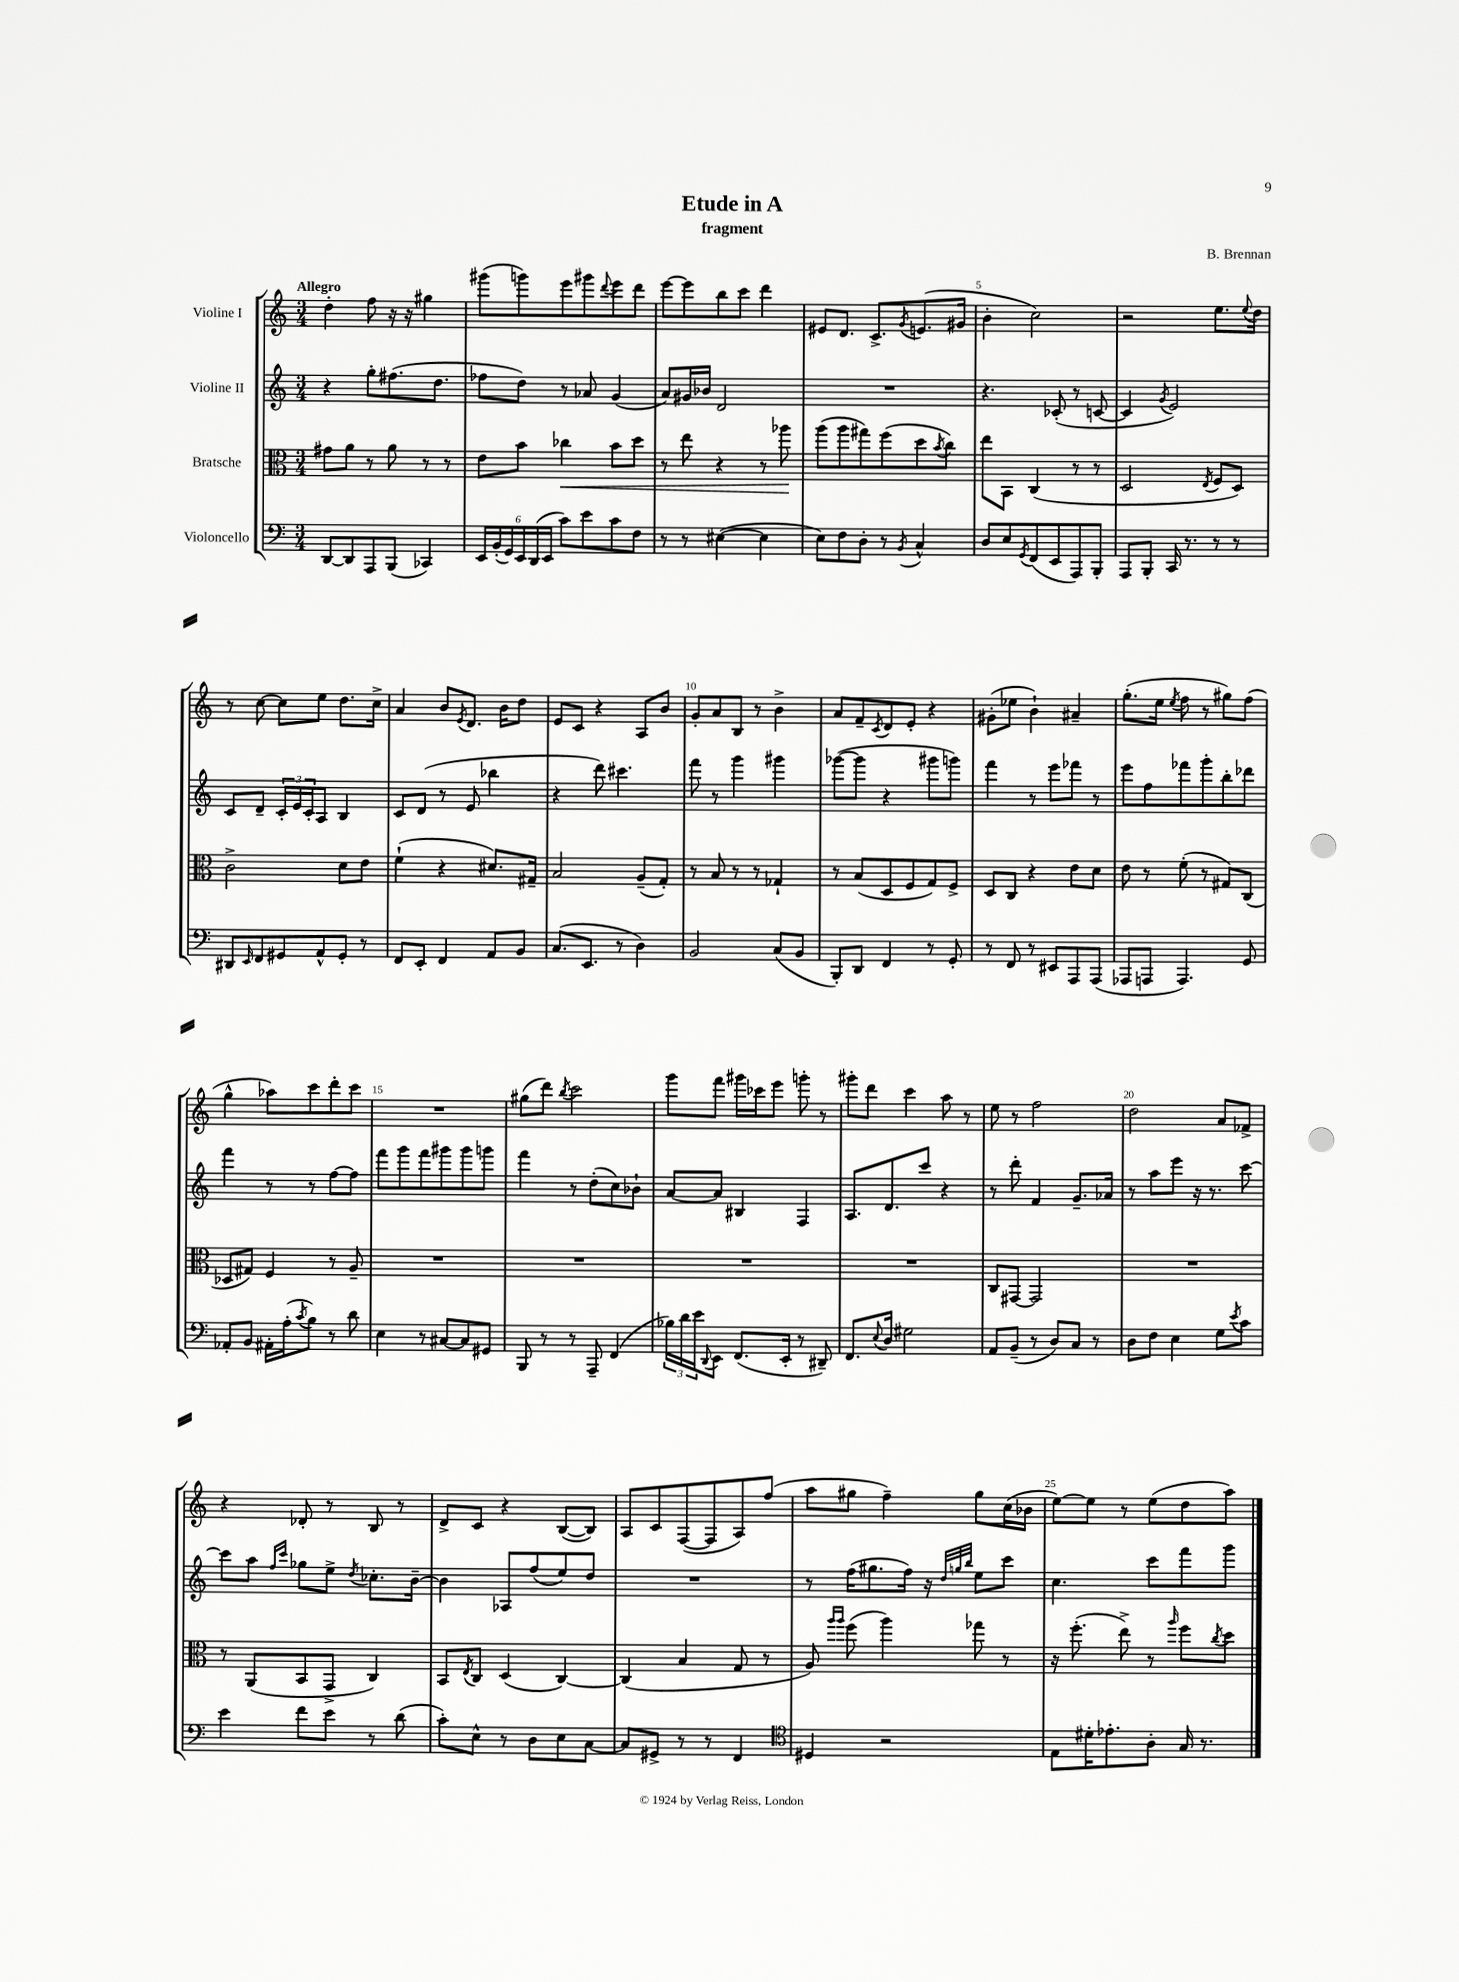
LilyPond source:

\header { title = "Etude in A" composer = "B. Brennan" subtitle = "fragment" }
<<
\new StaffGroup <<
\new Staff = "s0" \with { instrumentName = "Violine I" } {
    \clef treble \key c \major \numericTimeSignature \time 3/4 \tempo "Allegro"
    d''4-. f''8 r16 r16 gis''4 |
    gis'''8( g'''8) e'''8 gis'''8 \appoggiatura { d'''8 } e'''8 d'''8 |
    e'''8~ e'''8 b''8 c'''8 d'''4 |
    eis'8 d'8. c'8.-> \acciaccatura { g'8 } e'8.( gis'16 |
    b'4-. c''2) |
    r2 e''8. \appoggiatura { e''8 } d''16 |
    r8 c''8~ c''8 e''8 d''8. c''16-> |
    a'4 b'8 \acciaccatura { e'8 } d'8. b'16 d''8 |
    e'8 c'8 r4 a8 b'8 |
    g'8-. a'8 b8 r8 b'4-> |
    a'8 f'8-- \acciaccatura { c'8 } d'8 e'8-. r4 |
    gis'8-.( ees''8 b'4-!) ais'4-- |
    g''8.-.( e''16 \acciaccatura { e''8 } f''8 r8 gis''8) f''8( |
    g''4-^ aes''8) c'''8 d'''8-. c'''8 |
    R2. |
    gis''8( d'''8) \acciaccatura { b''8 } c'''2 |
    g'''8 f'''8 gis'''16 ces'''16 e'''8 g'''8-. r8 |
    gis'''8-. d'''8 c'''4 a''8 r8 |
    e''8 r8 f''2 |
    d''2 a'8 fes'8-> |
    r4 des'8-. r8 b8 r8 |
    d'8-> c'8 r4 b8~( b8) |
    a8 c'8 f8~( f8 a8) f''8( |
    a''8 gis''8 f''4--) gis''8 c''16( bes'16 |
    e''8~) e''8 r8 e''8( d''8 a''8) \bar "|." |
}
\new Staff = "s1" \with { instrumentName = "Violine II" } {
    \clef treble \key c \major \numericTimeSignature \time 3/4
    r4 g''8-. fis''8.( d''8. |
    fes''8 d''8) r8 aes'8 g'4( |
    a'8) gis'16 bes'16 d'2 |
    R2. |
    r4. ces'8-.( r8 c'8~ |
    c'4 \acciaccatura { g'8 } e'2) |
    c'8 d'8-- \tuplet 3/2 { c'16-. e'16 c'16-. } a8 b4 |
    c'8 d'8( r8 e'8 bes''4 |
    r4 d'''8) cis'''4. |
    f'''8 r8 g'''4 gis'''4 |
    ges'''8~( ges'''8 r4 gis'''8 g'''8) |
    f'''4 r8 e'''8 fes'''8 r8 |
    e'''8 f''8 fes'''8 g'''8-. b''8-. des'''8 |
    f'''4 r8 r8 f''8~ f''8 |
    f'''8 g'''8 f'''8 gis'''8 gis'''8 g'''8 |
    f'''4 r8 d''8-.( c''8) bes'8-! |
    a'8~ a'8 bis4 f4 |
    a8. d'8. c'''8 r4 |
    r8 d'''8-. f'4 g'8.-- aes'16 |
    r8 a''8 e'''8 r16 r8. c'''8~ |
    c'''8 a''8 \grace { f''16 c'''16 } ges''8 e''8-> \acciaccatura { d''8 } ces''8.-. b'16~-- |
    b'4 aes8 f''8( e''8) d''8 |
    R2. |
    r8 f''16( gis''8. f''16) r16 \grace { d''32 g''32 b''32 } e''8 c'''8 |
    c''4. c'''8 f'''8 g'''8 \bar "|." |
}
\new Staff = "s2" \with { instrumentName = "Bratsche" } {
    \clef alto \key c \major \numericTimeSignature \time 3/4
    gis'8 a'8 r8 a'8 r8 r8 |
    e'8 b'8 ces''4\< b'8 d''8 |
    r8 e''8 r4 r8 aes''8\! |
    a''8( a''8 gis''8) f''8( d''8 \acciaccatura { b'8 } c''8) |
    e''8 b,8 c4( r8 r8 |
    d2 \acciaccatura { e8 } f8 d8) |
    c'2-> d'8 e'8 |
    f'4-!( r4 dis'8.) gis16-- |
    b2 a8--( g8-.) |
    r8 b8 r8 r8 ges4-! |
    r8 b8( d8 f8 g8) f8-> |
    d8 c8 r4 e'8 d'8 |
    e'8 r8 f'8-.( r8 gis8) c8( |
    des8 gis8) f4 r8 a8-- |
    R2. |
    R2. |
    R2. |
    R2. |
    c8 gis,8~ gis,2 |
    R2. |
    r8 a,8( b,8 g,8-> c4) |
    b,8 \acciaccatura { e8 } c8 d4( c4~) |
    c4( b4 g8 r8 |
    a8) \grace { a''16 a''16 } f''8( a''4) ges''8 r8 |
    r16 f''8.-.( e''8->) r8 \grace { a''16 } f''8 \acciaccatura { c''8 } d''8 \bar "|." |
}
\new Staff = "s3" \with { instrumentName = "Violoncello" } {
    \clef bass \key c \major \numericTimeSignature \time 3/4
    d,8~ d,8 a,,8 b,,8( ces,4) |
    \tuplet 6/4 { e,16 b,16-.( g,16) e,16 d,16( e,16 } c'8) e'8 c'8 f8 |
    r8 r8 eis4~( eis4 |
    e8) f8 d8-. r8 \acciaccatura { b,8 } c4-^ |
    d8 e8 \acciaccatura { g,8 } f,8( e,8 a,,8) b,,8-. |
    a,,8 b,,8-. c,16 r8. r8 r8 |
    dis,8 \grace { e,16 } f,8 gis,8 a,8-^ gis,8-. r8 |
    f,8 e,8-. f,4 a,8 b,8 |
    c8.( e,8. r8 d4) |
    b,2 c8( b,8 |
    b,,8-.) d,8 f,4 r8 g,8-. |
    r8 f,8 r8 eis,8 a,,8 a,,8( |
    aes,,8 a,,8 a,,4.) g,8 |
    aes,8-. b,8 ais,16-. a16-.( \acciaccatura { c'8 } b8) r8 d'8 |
    e4 r8 cis8~ cis8 gis,8 |
    b,,8 r8 r8 a,,8-- f,4( |
    \tuplet 3/2 { bes16) d'16 e'16 } \appoggiatura { d,8 } e,8 f,8.( e,16-. r8 dis,8--) |
    f,8. \appoggiatura { e8 } d16 gis2 |
    a,8 b,8--( r8 d8) c8 r8 |
    d8 f8 e4 g8 \acciaccatura { e'8 } c'8 |
    e'4 f'8 e'8 r8 d'8( |
    c'8-.) e8-^ r8 d8 e8 c8~ |
    c8 gis,8-> r8 r8 f,4 |
    \clef tenor dis4 r2 |
    e8 dis'16-. ees'8.-. a8-. g16 r8. \bar "|." |
}
>>
>>
\layout { \context { \Score \override BarNumber.break-visibility = ##(#f #t #t) barNumberVisibility = #(every-nth-bar-number-visible 5) } }
